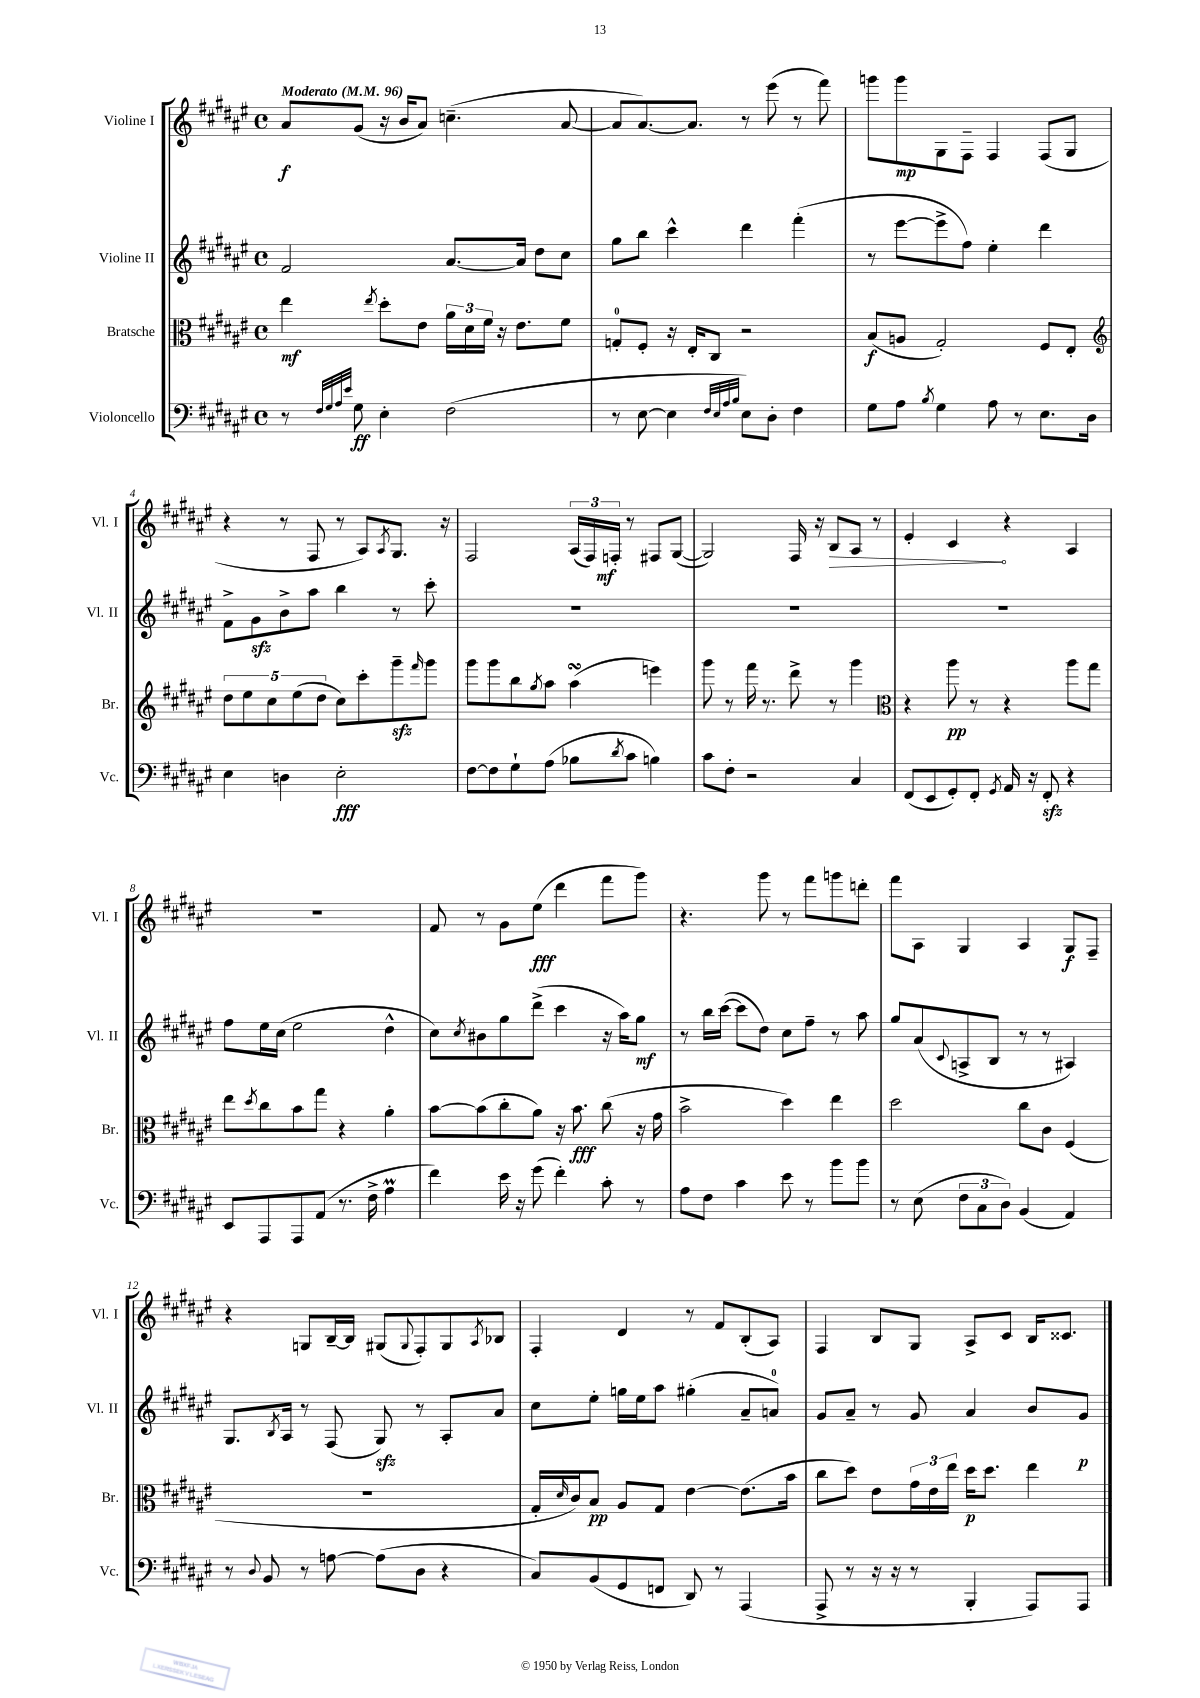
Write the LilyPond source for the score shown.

<<
\new StaffGroup <<
\new Staff = "s0" \with { instrumentName = "Violine I" shortInstrumentName = "Vl. I" } {
    \clef treble \key fis \major \defaultTimeSignature \time 4/4 \tempo "Moderato" 4 = 96
    ais'8\f gis'8( r16 b'16 ais'8) c''4.--( ais'8~ |
    ais'8 ais'8.~) ais'8. r8 eis'''8( r8 fis'''8) |
    g'''8 g'''8\mp gis8 fis8-- fis4 fis8( gis8 |
    r4 r8 fis8 r8 ais8) \acciaccatura { ais8 } gis8. r16 |
    fis2 \tuplet 3/2 { ais16( fis16) f16-.\mf } r8 fis8 gis8~( |
    gis2) fis16 r16 \once \override Hairpin.circled-tip = ##t b8\> ais8 r8 |
    eis'4-. cis'4\! r4 ais4 |
    R1 |
    fis'8 r8 gis'8 eis''8\fff( dis'''4 fis'''8 gis'''8) |
    r4. gis'''8 r8 fis'''8 g'''8 d'''8-. |
    fis'''8 ais8 gis4 ais4 gis8\f fis8-- |
    r4 g8 b16~-- b16 gis8( \appoggiatura { gis8 } fis8-.) gis8 \acciaccatura { ais8 } bes8 |
    fis4-. dis'4 r8 fis'8 b8-.( ais8) |
    fis4 b8 gis8 ais8-> cis'8 b16 cisis'8. \bar "|." |
}
\new Staff = "s1" \with { instrumentName = "Violine II" shortInstrumentName = "Vl. II" } {
    \clef treble \key fis \major \defaultTimeSignature \time 4/4
    fis'2 ais'8.~ ais'16 dis''8 cis''8 |
    gis''8 b''8 cis'''4-^ dis'''4 fis'''4-.( |
    r8 eis'''8~ eis'''8-> fis''8) eis''4-. dis'''4 |
    fis'8-> gis'8\sfz b'8-> ais''8 b''4 r8 cis'''8-. |
    R1 |
    R1 |
    R1 |
    fis''8 eis''16 cis''16( eis''2 dis''4-^ |
    cis''8) \acciaccatura { cis''8 } bis'8 gis''8 dis'''8->( cis'''4 r16 ais''16) gis''8\mf |
    r8 b''16 cis'''16~( cis'''8 dis''8) cis''8 fis''8-- r8 ais''8 |
    gis''8 ais'8( \appoggiatura { cis'8 } a8-> b8 r8 r8 ais4) |
    gis8. \acciaccatura { b8 } ais16 r8 fis8( gis8\sfz) r8 ais8-. ais'8 |
    cis''8 eis''8-. g''16 eis''16 ais''8 gis''4-.( ais'8-- a'8-0) |
    gis'8 ais'8-- r8 gis'8 ais'4 b'8 gis'8\p \bar "|." |
}
\new Staff = "s2" \with { instrumentName = "Bratsche" shortInstrumentName = "Br." } {
    \clef alto \key fis \major \defaultTimeSignature \time 4/4
    eis''4\mf \acciaccatura { eis''8 } dis''8-. eis'8 \tuplet 3/2 { ais'16 dis'16 fis'16 } r16 eis'8. fis'8 |
    g8-0-. fis8-. r16 eis16-. cis8 r2 |
    b8\f( a8 gis2-.) fis8 eis8-. |
    \clef treble \tuplet 5/4 { dis''8 eis''8 cis''8 eis''8( dis''8 } cis''8) cis'''8-. gis'''8--\sfz \grace { fis'''16 } gis'''8 |
    gis'''8 gis'''8 b''8 \acciaccatura { gis''8 } ais''8 ais''4\turn( e'''4) |
    gis'''8 r8 fis'''16 r8. dis'''8-> r8 gis'''4 |
    \clef alto r4 ais''8\pp r8 r4 ais''8 gis''8 |
    eis''8 \acciaccatura { dis''8 } cis''8 b'8 gis''8 r4 ais'4-. |
    b'8~ b'8( cis''8-. ais'8) r16 b'8.\fff cis''8( r16 gis'16 |
    b'2-> dis''4) eis''4 |
    dis''2 cis''8 cis'8 fis4( |
    R1 |
    gis16-. \grace { dis'16 } cis'16) b8\pp ais8 gis8 eis'4~ eis'8.( b'16 |
    cis''8 dis''8) eis'8 \tuplet 3/2 { gis'16 eis'16 eis''16 } dis''16\p dis''8. eis''4 \bar "|." |
}
\new Staff = "s3" \with { instrumentName = "Violoncello" shortInstrumentName = "Vc." } {
    \clef bass \key fis \major \defaultTimeSignature \time 4/4
    r8 \grace { fis32 gis32 ais32 eis'32 } gis8\ff eis4-. fis2( |
    r8 eis8~ eis4 \grace { fis32 eis32 ais32 b32 } eis8) dis8-. fis4 |
    gis8 ais8 \acciaccatura { b8 } gis4 ais8 r8 eis8. dis16 |
    eis4 d4 eis2-.\fff |
    fis8~ fis8 gis8-! ais8( bes8 \acciaccatura { dis'8 } cis'8 b4) |
    cis'8 fis8-. r2 cis4 |
    fis,8( eis,8 gis,8-.) fis,8-. \acciaccatura { gis,8 } ais,16 r16 fis,8-.\sfz r4 |
    eis,8 ais,,8 ais,,8 ais,8( r8. fis16-> ais4\prall |
    fis'4) eis'16 r16 gis'8( fis'4-.) cis'8-. r8 |
    ais8 fis8 cis'4 eis'8 r8 b'8 b'8 |
    r8 eis8( \tuplet 3/2 { fis8 cis8 dis8) } b,4( ais,4) |
    r8 \appoggiatura { dis8 } b,8 r8 a8~ a8( dis8 r4 |
    cis8) b,8( gis,8 f,8 dis,8) r8 ais,,4( |
    ais,,8-> r8 r16 r16 r8 b,,4-. ais,,8) ais,,8 \bar "|." |
}
>>
>>
